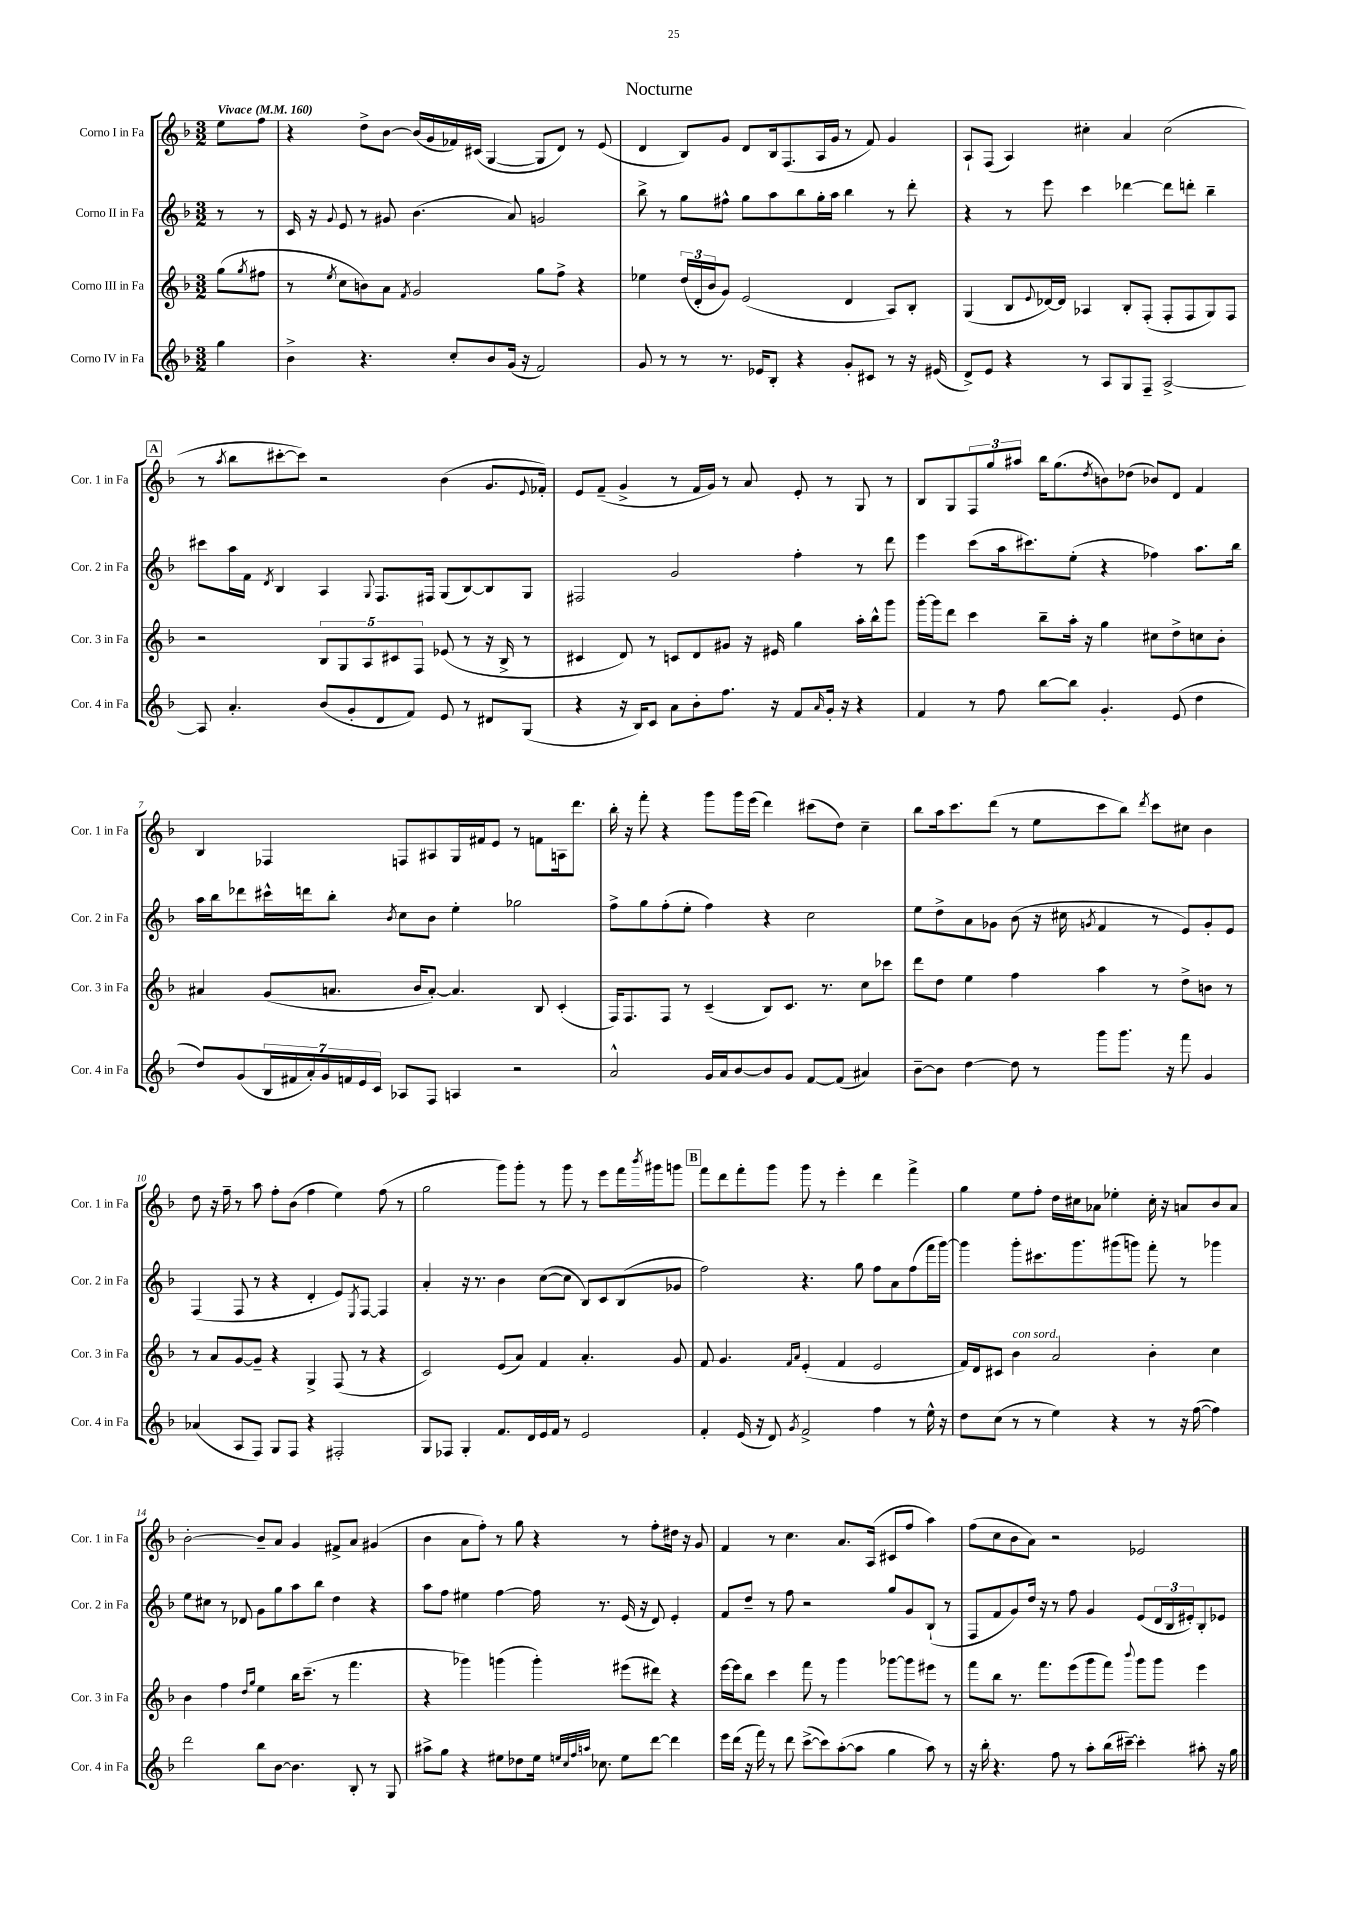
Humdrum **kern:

**kern	**kern	**kern	**kern
*staff4	*staff3	*staff2	*staff1
*clefG2	*clefG2	*clefG2	*clefG2
*k[b-]	*k[b-]	*k[b-]	*k[b-]
*M3/2	*M3/2	*M3/2	*M3/2
*MM160	*MM160	*MM160	*MM160
4gg\	(8gg\L	8r	8ee\L
.	8qgg/	.	.
.	8ff#\J	8r	8ff\J
=	=	=	=
4b-^\	8r	16c/	4r
.	.	16r	.
.	8qee/	8qqg/	.
.	8cc\L	8e/	.
4.r	8b\)	8r	8dd^\L
.	8a\J	8g#/	[8b-\J
.	8qf/	.	.
.	2g/	(4.b-\	(16b-/]LL
.	.	.	16g/
8cc'/L	.	.	16f-/)
.	.	.	(16c#/JJ
8b-/	.	.	[4G/
(16g/Jk	.	8a/)	.
16r	.	.	.
2f/)	8gg\L	2g/	8G/]L
.	8ff^\J	.	8d/J)
.	4r	.	8r
.	.	.	(8e/
=	=	=	=
8g/	4ee-\	8bb-^\	4d/
8r	.	8r	.
8r	(24dd/LL	8gg\L	8B-/L)
.	24d'/	.	.
.	24b-/J	.	.
8.r	8g/J)	8ff#^^\J	8g/J
.	(2e/	8gg\L	8d/L
16e-/LK	.	.	.
8B-'/J	.	8aa\	16B-/k
.	.	.	(8.F/
4r	.	8bb-\	.
.	.	16gg'\L	16A/L
.	.	16aa\JJ	16g/JJ
8g'/L	4d/	4bb-\	8r
8c#/J	.	.	8f/)
8r	8A/L)	8r	4g/
16r	8B-'/J	8ddd'\	.
(16e#/	.	.	.
=	=	=	=
8d^/L)	(4G/	4r	8A`/L
8e/J	.	.	(8F/J
4r	8B-/L	8r	4A/)
.	8qqe/	.	.
.	[16d-/L)	8eee\	.
.	16d-/]JJ	.	.
8r	4A-/	4ccc\	4cc#'\
8A/L	.	.	.
8G/	8B-'/L	[4ddd-\	4a/
8F~/J	(8F'/J	.	.
[2A^/	8F'/L	8ddd-\]L	(2cc#\
.	8F/	8ddd'\J	.
.	8G/)	4bb-~\	.
.	8F/J	.	.
=	=	=	=
8A/]	2r	8ccc#\L	8r
.	.	.	8qaa/
4.a'/	.	16aa\L	8bb-\L
.	.	16f\JJ	.
.	.	8qd/	.
.	.	4B-/	[8ccc#'\
.	.	.	8ccc#\]J)
(8b-/L	10B-/L	4A/	2r
.	10G/	.	.
8g'/	.	.	.
.	10A/	.	.
.	.	8qqG/	.
8d/	.	8.F/L	.
.	10c#/	.	.
8f/J)	.	.	.
.	10F/J	.	.
.	.	16F#/Jk	.
8e/	(8e-/	(8G/L	(4b-\
8r	8r	[8B-/)	.
8d#/L	16r	8B-/]	8.g/L
.	16B-^/	.	.
(8G/J	8r	8G/J	.
.	.	.	8qqe/
.	.	.	16f-'/Jk)
=	=	=	=
4r	4c#/	2F#/	8e/L
.	.	.	(8f~/J
16r	8d/)	.	4g^/
16B-/LK)	.	.	.
8c/J	8r	.	.
8a\L	8c/L	2g/	8r
8b-'\	8d/	.	16f/LL
.	.	.	16g/JJ)
8.ff\J	8g#/J	.	8r
.	16r	.	8a/
16r	16e#/	.	.
8f/L	4gg\	4ff'\	8e'/
16qqa/	.	.	.
16g'/Jk	.	.	8r
16r	.	.	.
4r	16aa'\LL	8r	8G/
.	16bb-^^\J	.	.
.	8ggg\J	8ddd\	8r
=	=	=	=
4f/	[16ggg'\LL	4eee\	8B-/L
.	16ggg\]J	.	.
.	8ddd\J	.	8G/
8r	4ccc\	(8ccc\L	12F/
.	.	.	12gg/
8ff\	.	16aa\k	.
.	.	.	12aa#/J
.	.	8.ccc#\)	.
[8bb-\L	8bb-~\L	.	16bb-\LK
.	.	.	(8.gg\
8bb-\]J	16aa'\Jk	(8ee'\J	.
.	16r	.	.
.	.	.	8qdd/
4.g'/	4gg\	4r	8b\)
.	.	.	(8dd-\J
.	8cc#\L	4ff-\)	8b-/L)
(8e/	8dd^\	.	8d/J
4dd\	8cc\	8.aa\L	4f/
.	8b-'\J	.	.
.	.	16bb-\Jk	.
=	=	=	=
8dd/L)	4a#/	16aa\LL	4B-/
.	.	16bb-\J	.
(8g/	.	8ddd-\	.
28B-/L	(8g/L	16ccc#^^\L	4F-/
28f#/	.	.	.
.	.	16ddd\J	.
28a'/)	.	.	.
28g/	.	.	.
.	8.a/J	8bb-'\J	.
28f/	.	.	.
28e/	.	.	.
28c/JJ	.	.	.
.	.	8qb-/	.
8A-/L	.	8cc\L	8F/L
.	16b-/LK	.	.
8F/J	[8a'/J)	8b-\J	8A#/
4A/	4.a/]	4ee'\	16G/L
.	.	.	16f#/J
.	.	.	8e/J
2r	.	2gg-\	8r
.	8B-/	.	8f\L
.	(4c'/	.	16A\k
.	.	.	8.ddd\J
=	=	=	=
2a^^/	16F/LK)	8ff^\L	16bb-'\
.	8.F/	.	16r
.	.	8gg\	8fff'\
.	8F/J	(8ff'\	4r
.	8r	8ee'\J	.
16g/LL	(4c~/	4ff\)	8ggg\L
16a/J	.	.	.
[8b-/	.	.	16ggg\L
.	.	.	(16eee\JJ
8b-/]	8B-/L)	4r	4ddd\)
8g/J	8.c/J	.	.
[8f/L	.	2cc\	(8ccc#\L
.	8.r	.	.
(8f/]J	.	.	8dd\J)
4a#/)	8cc\L	.	4cc~\
.	8ccc-\J	.	.
=	=	=	=
[8b-~\L	8ddd\L	8ee\L	8bb-\L
8b-\]J	8dd\J	8dd^\	16aa\k
.	.	.	8.ccc\
[4dd\	4ee\	8a\	.
.	.	8g-\J	(8ddd\J
8dd\]	4ff\	(8b-\	8r
8r	.	16r	8ee\L
.	.	16cc#\	.
.	.	8qg/	.
8ggg\L	4aa\	4f/	8ccc\
8.ggg\J	.	.	8bb-\J)
.	.	.	8qddd/
.	8r	8r	8ccc\L
16r	.	.	.
8fff\	8dd^\L	8e/L)	8cc#\J
4g/	8b\J	8g'/	4b-\
.	8r	8e/J	.
=	=	=	=
(4a-/	8r	(4F/	8dd\
.	8a/L	.	16r
.	.	.	16ff~\
8A/L	[8g/	8F/	8r
8F/J)	8g~/]J	8r	8aa\
8G/L	4r	4r	8ff'\L
8F/J	.	.	(8b-\J
4r	4G^/	4d'/	4ff\
2F#'/	(8F/	8e/L)	4ee\)
.	.	8qE/	.
.	8r	[8F/J	.
.	4r	4F/]	(8ff\
.	.	.	8r
=	=	=	=
8G/L	2c/)	4a'/	2gg\
8F-/J	.	.	.
4G'/	.	16r	.
.	.	8.r	.
8.f/L	(8e/L	4b-\	8ggg\L)
.	8a/J)	.	8ggg'\J
16d/L	.	.	.
16e/	4f/	([8cc\L	8r
16f/JJ	.	.	.
8r	.	8cc\]J	8ggg\
2e/	4.a'/	8B-/L)	8r
.	.	8c/	8eee\L
.	.	(8B-/	16fff\L
.	.	.	8qbbb-/
.	.	.	16ggg#\J
.	8g/	8g-/J	8ggg\J
=	=	=	=
4f'/	8f/	2ff\)	8fff\L
.	4.g/	.	8ddd\
(16e/	.	.	8fff'\
16r	.	.	.
8d/)	.	.	8ggg\J
.	16qqf/LL	.	.
8qg/	16qqa/JJ	.	.
2f^/	(4e'/	4.r	8ggg\
.	.	.	8r
.	4f/	.	4eee'\
.	.	8gg\	.
4ff\	2e/	8ff\L	4ddd\
.	.	8a\	.
8r	.	(8ff\	4fff^\
16ee^^\	.	16fff\L	.
16r	.	[16ggg\JJ)	.
=	=	=	=
8dd\L	16f/LL)	4ggg\]	4gg\
.	16d/J	.	.
(8cc\J	8c#/J	.	.
8r	4b-\	8ggg'\L	8ee\L
8r	.	8.ccc#\	8ff'\J
4ee\)	2a/	.	16dd\LL
.	.	8.ggg\	16cc#\J
.	.	.	8a-\J
4r	.	(8ggg#\	4ee-'\
.	.	8ggg\J)	.
8r	4b-'\	8fff'\	16cc#'\
.	.	.	16r
16r	.	8r	8a/L
([16ff\	.	.	.
4ff\])	4cc\	4ggg-\	8b-/
.	.	.	8a/J
=	=	=	=
2ddd\	4b-\	8ee\L	[2b-'\
.	.	8cc#\J	.
.	4ff\	8r	.
.	.	8d-/	.
.	16qqdd/LL	.	.
.	16qqgg/JJ	.	.
8bb-\L	4ee\	8g\L	8b-~/]L
[8b-\J	.	8gg\	8a/J
4.b-\]	16bb-\LK	8aa\	4g/
.	(8.ccc~\J	.	.
.	.	8bb-\J	.
.	8r	4dd\	8f#^/L
8B-'/	4.fff\	.	8a/J
8r	.	4r	(4g#/
8G/	.	.	.
=	=	=	=
8aa#^\L	4r	8aa\L	4b-\
8gg\J	.	8ff\J	.
4r	4ggg-\)	4ee#\	8a\L
.	.	.	8ff'\J)
8ee#\L	(4ggg\	[4ff\	8r
8dd-\	.	.	8gg\
16ee#\Jk	4ggg'\)	16ff\]	4r
32qqee/LLL	.	.	.
32qqcc/	.	.	.
32qqff/	.	.	.
32qqaa/JJJ	.	.	.
8.cc-\	.	8.r	.
8ee\L	(8eee#\L	(16e/	8r
.	.	16r	.
[8ddd\J	8ddd#\J)	8d/)	8ff'\L
4ddd\]	4r	4e'/	16dd#\Jk
.	.	.	16r
.	.	.	8g/
=	=	=	=
16eee\LL	[16eee\LL	8f/L	4f/
(16ddd\JJ	16eee\]J	.	.
16r	8bb-\J	8dd~/J	.
16fff\)	.	.	.
8r	4ccc\	8r	8r
8ddd\	.	8ff\	4.cc\
([8ccc^\L	8fff\	2r	.
8ccc\])	8r	.	.
([8aa'\	4ggg\	.	8.a/L
8aa\]J	.	.	.
.	.	.	(16A/Jk
4gg\	[8ggg-\L	8gg/L	8c#/L
.	8ggg-\]	8g/	8ff/J
8aa\)	8eee#\J	(8B-`/J	4aa\)
8r	8r	8r	.
=	=	=	=
16r	8fff\L	8F/L	(8ff\L
16bb-'\	.	.	.
4.r	8bb-\J	8f/	8cc\
.	8.r	8g/)	8b-\
.	.	16dd/Jk	8a\J)
.	8.fff\L	16r	.
8ff\	.	8r	2r
8r	(8eee\	8ff\	.
8aa'\L	8ggg\	4g/	.
(16bb-\L	8fff\J)	.	.
[16ccc#~\JJ)	.	.	.
.	8qqbbb-/	.	.
4ccc#'\]	8ggg\L	(8e/L	2e-/
.	8ggg\J	24d/L	.
.	.	24B-/	.
.	.	24e#'/J)	.
8aa#'\	4eee\	8B-'/	.
16r	.	8e-/J	.
16gg\	.	.	.
==	==	==	==
*-	*-	*-	*-
